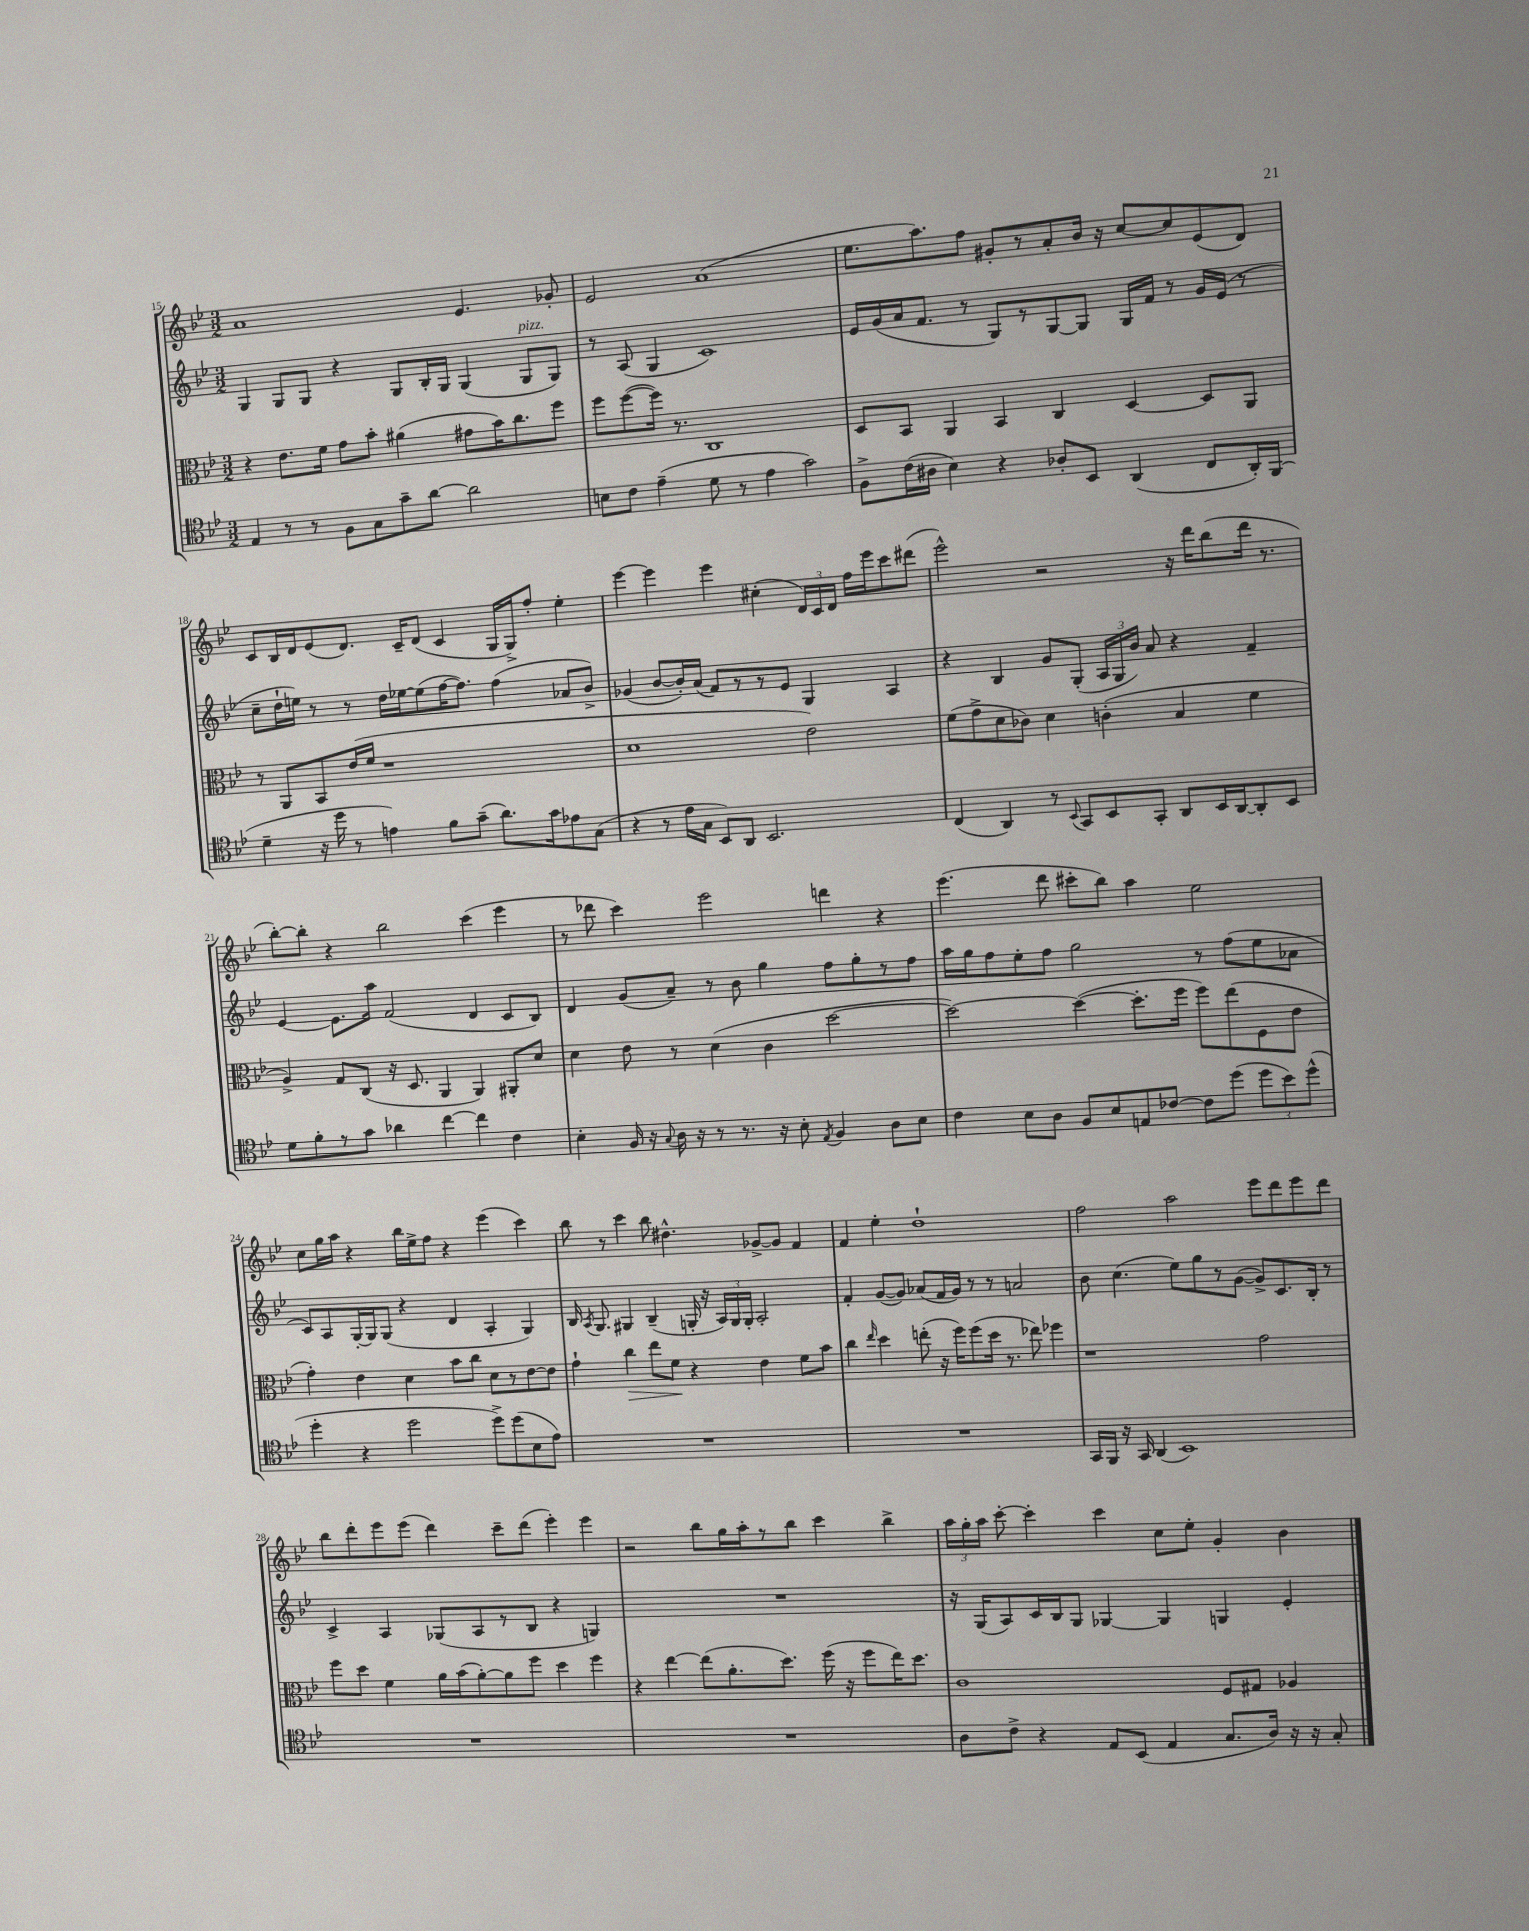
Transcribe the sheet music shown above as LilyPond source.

<<
\new StaffGroup <<
\new Staff = "s0" {
    \clef treble \key bes \major \numericTimeSignature \time 3/2
    \autoBeamOff a'1 ees'4. ges'8-. |
    ees'2 a'1( |
    ees''8.[ a''8.) f''8] gis'8[-. r8 a'8-. bes'16] r16 c''8[~ c''8 ees'8( d'8]) |
    c'8[ bes16 d'16 ees'8( d'8.]) c'16[-- d'8]( c'4 g16[ g16->) f''8]-. ees''4-. |
    ees'''4~ ees'''4 ees'''4 cis''4-.( \tuplet 3/2 { d'16[) c'16 d'16] } f''16[ ees'''16 c'''8 dis'''8]( |
    ees'''2-^) r2 r16 d'''16[ bes''8( d'''16] r8. |
    bes''8[~-.) bes''8]-. r4 bes''2 c'''4( ees'''4 |
    r8 des'''8 c'''4) ees'''2 d'''4 r4 |
    ees'''4.( d'''8 cis'''8[-. bes''8]) a''4 ees''2 |
    c''8[ g''16 a''16] r4 bes''16[ ees''16-> f''8] r4 ees'''4( c'''4) |
    bes''8 r8 c'''4 bes''8 dis''4.-^ ges'8[~-> ges'8] f'4 |
    f'4 ees''4-. d''1-! |
    f''2 a''2 ees'''8[ d'''8 ees'''8 d'''8] |
    bes''8[ d'''8-. ees'''8 ees'''8]( d'''4) c'''8[-- d'''8]( ees'''4-.) ees'''4 |
    r2 bes''8[ g''16 a''16-. r8 bes''8] c'''4 bes''4-> |
    \tuplet 3/2 { a''16[ g''16-. a''16] } c'''8~-. c'''4-. c'''4 c''8[ ees''8]-. g'4-. bes'4 \bar "|." |
}
\new Staff = "s1" {
    \clef treble \key bes \major \numericTimeSignature \time 3/2
    \autoBeamOff g4 g8[ g8] r4 g8[ bes16-. g16] g4( g8[^\markup { \italic "pizz." } g8]) |
    r8 a8( g4 c'1) |
    ees'16[ g'16( a'16 f'8.] r8 g8[) r8 g8~ g8] g16[ f'16] r8 g'16[ ees'16]( r8 |
    c''8[-- d''16-! e''16]) r8 r8 d''16[ ees''16~ ees''8( f''16~ f''8.]) f''4( aes'8[ bes'8]->) |
    ges'4( bes'8[~ bes'16-.) a'16]( f'8[) r8 r8 ees'8] g4 a4 |
    r4 bes4 g'8[ g8]-.( \tuplet 3/2 { a16[ g16 bes'16]) } a'8 r4 f'4-- |
    ees'4~ ees'8.[ a''16] f'2( d'4 c'8[ bes8]) |
    d'4 g'8[( a'8]--) r8 bes'8 g''4 f''8[ g''8-. r8 f''8] |
    a''16[ g''16 f''8 ees''8-. f''8] g''2 r8 f''8[( ees''8 aes'8] |
    c'8[) a8 g16~-. g16 g8]( r4 d'4 a4-. g4) |
    bes16 \acciaccatura { a8 } g8. gis4 bes4--( g16-. r16 \tuplet 3/2 { a16[) g16 g16]-. } a2-. |
    f'4-. g'8[~( g'8]) aes'8[( f'16 g'16]) r8 r8 a'2 |
    bes'8 c''4.( ees''8[) g''8 r8 g'8]~( g'8[->) c'8. bes16]-. r8 |
    c'4-> a4 ges8[( a8 r8 bes8] r4 g4) |
    R1. |
    r16 g16[( a8) c'16 bes16 g8] ges4~ ges4 g4 ees'4-. \bar "|." |
}
\new Staff = "s2" {
    \clef alto \key bes \major \numericTimeSignature \time 3/2
    \autoBeamOff r4 ees'8.[ f'16] g'8[ bes'8]-. ais'4( gis'8[ bes'16) c''8. f''8] |
    f''8[ f''8~( f''16]) r8. c1 |
    d8[ bes,8] a,4 bes,4 c4 d4~ d8[ a,8] |
    r8 a,8[ bes,8 ees'16( f'16] r1 |
    d'1 ees'2) |
    f'8[( g'8-> d'8 ces'8]) d'4 c'4-.( bes4 f'4 |
    a4->) g8[ c8]( r16 d8. a,4 a,4) ais,8[-. d'8] |
    d'4 ees'8 r8 d'4( c'4 d''2~ |
    d''2~) d''4~( d''8.[-. f''16] f''8[) ees''8( f8 ees'8] |
    g'4-.) ees'4 d'4 bes'8[ c''8] d'8[ r8 ees'8~ ees'8] |
    g'4-! c''4\> ees''8[ f'8]\! r4 ees'4 f'8[ bes'8] |
    c''4 \grace { ees''16 } d''4 e''8-.( r16 f''16[) f''8( d''16] r8. ees''8) fes''4 |
    r1 g'2 |
    f''8[ d''8] f'4 a'16[ bes'16( a'8~-.) a'8 f''8] d''4 f''4 |
    r4 ees''4~ ees''8[( a'8.-. d''8.]) f''16( r16 f''8[ ees''16) d''8.] |
    c'1 f8[ gis8] aes4 \bar "|." |
}
\new Staff = "s3" {
    \clef tenor \key bes \major \numericTimeSignature \time 3/2
    \autoBeamOff ees4 r8 r8 f8[ g8 g'8-- a'8]~ a'2 |
    b8[ c'8] ees'4--( d'8 r8 ees'4 g'2) |
    f8[-> c'16( ais16] bes4) r4 aes8[-. bes,8] a,4( c8[ a,16-.) f,16]( |
    d'4-- r16 d''16 r8 e'4) f'8[ g'8]--( a'8.[) g'16 ees'8 g8]( |
    r4 r8 ees'16[ g16] bes,8[) a,8] bes,2. |
    c4( a,4) r8 \appoggiatura { bes,8 } g,8[ bes,8 g,8]-. a,8[ bes,16 a,16~ a,8-. bes,8] |
    d'8[ f'8-. r8 g'8] aes'4 c''4~ c''4 c'4 |
    bes4-. f16 r16 \appoggiatura { g8 } a16 r16 r8 r8. r16 bes8-. \acciaccatura { ees8 } f4 a8[ bes8] |
    c'4 bes8[ a8] f8[ bes8 e8 ces'8]~ ces'8[ d''8]( \tuplet 3/2 { d''8[ bes'8) d''8]-^( } |
    d''4-. r4 d''2 d''8[->) d''8( bes8 ees'8]) |
    R1. |
    R1. |
    g,16[ f,16] r16 g,16 a,4( bes,1) |
    R1. |
    R1. |
    a8[ c'8]-> r4 ees8[ bes,8]( ees4 g8.[ a16]) r16 r16 g8-. \bar "|." |
}
>>
>>
\layout { \context { \Score currentBarNumber = #15 } }
